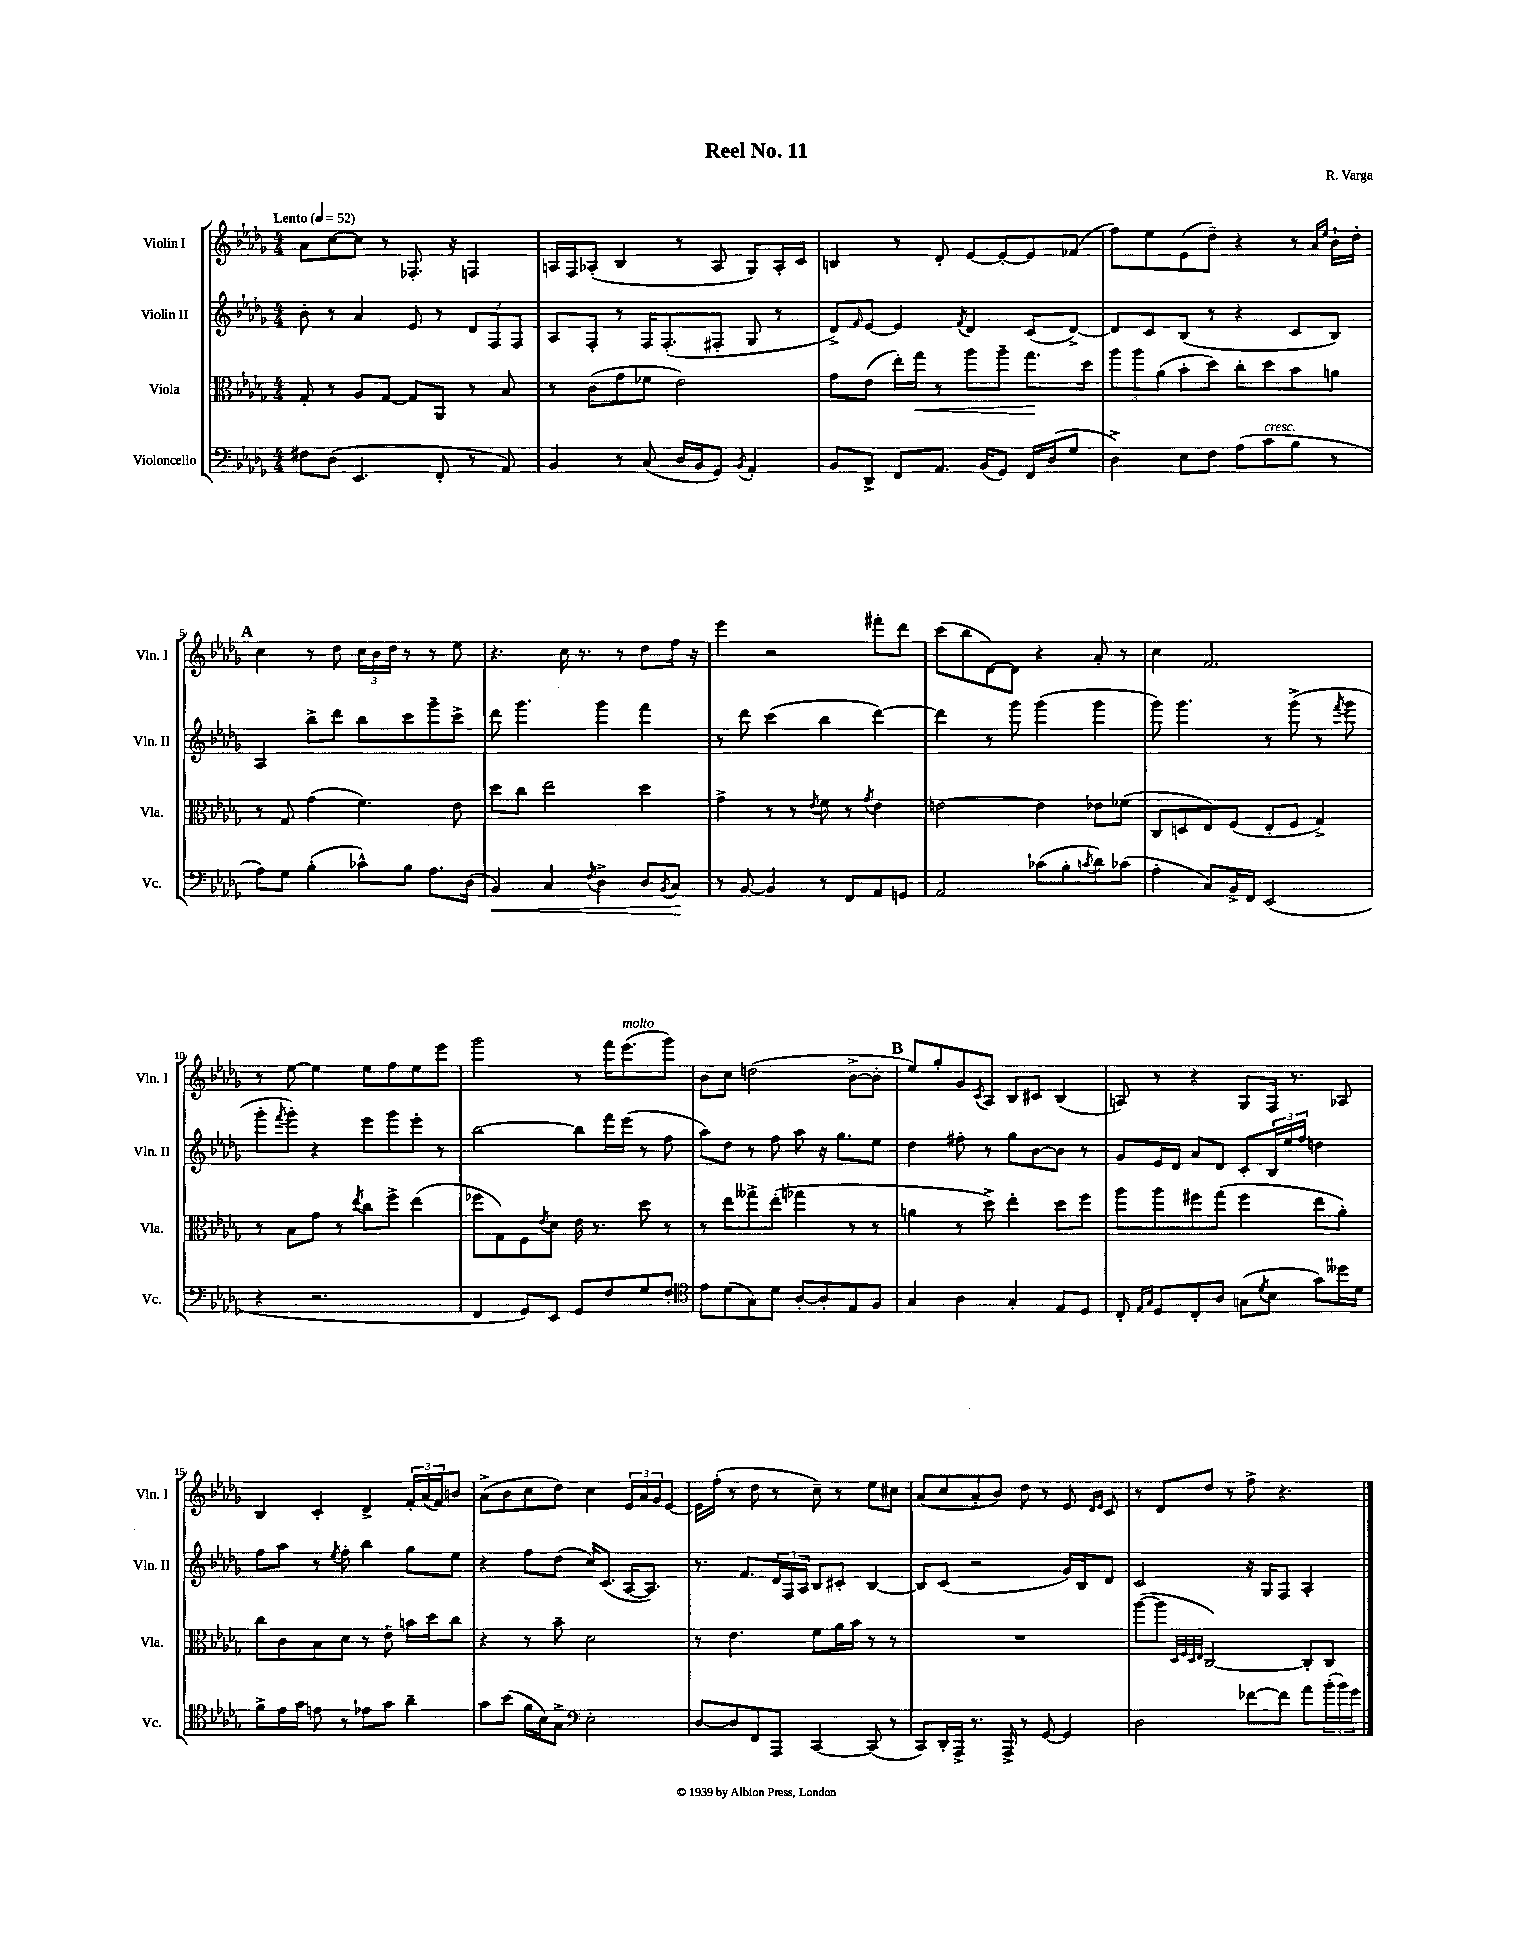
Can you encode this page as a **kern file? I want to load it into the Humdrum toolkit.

**kern	**dynam	**kern	**dynam	**kern	**kern
*part4	*part4	*part3	*part3	*part2	*part1
*staff4	*staff4	*staff3	*staff3	*staff2	*staff1
*I"Violoncello	*	*I"Viola	*	*I"Violin II	*I"Violin I
*I'Vc.	*	*I'Vla.	*	*I'Vln. II	*I'Vln. I
*clefF4	*	*clefC3	*	*clefG2	*clefG2
*k[b-e-a-d-g-]	*	*k[b-e-a-d-g-]	*	*k[b-e-a-d-g-]	*k[b-e-a-d-g-]
*M4/4	*	*M4/4	*	*M4/4	*M4/4
*MM52	*	*MM52	*	*MM52	*MM52
=1	=1	=1	=1	=1	=1
!	!	!	!	!	!LO:TX:a:B:t=Lento
8F#X\L	.	8G-'/	.	8b-'\	8a-\L
(8D-\J	.	8r	.	8r	[8cc\
4.EE-/	.	8A-/L	.	4a-/	8cc\J]
.	.	[8G-/J	.	.	8r
.	.	8G-/L]	.	8e-/	8.F-X'/
8FF'/	.	8AA-/J	.	8r	.
.	.	.	.	.	16r
8r	.	8r	.	12d-/L	4Fn/
.	.	.	.	12F/	.
8AA-/)	.	8B-/	.	.	.
.	.	.	.	12F/J	.
=2	=2	=2	=2	=2	=2
4BB-/	.	8r	.	8A-/L	16An/LL
.	.	.	.	.	16F/J
.	.	(8c\L	.	8F'/J	(8A-X'/J
8r	.	8g-\	.	8r	4B-/
(8C/	.	8f-X\J	.	16F/KL	.
.	.	.	.	(8.F'/	.
16D-/LL	.	2e-\)	.	.	8r
16BB-/J	.	.	.	.	.
8GG-/J)	.	.	.	8F#X'/J	8A-/
8qBB-/	.	.	.	.	.
4AA-'/	.	.	.	8G-/	8G-/L)
.	.	.	.	8r	16A-'/L
.	.	.	.	.	16c/JJ
=3	=3	=3	=3	=3	=3
8BB-/L	.	8g-\L	.	8d-^/L)	4Bn/
.	.	.	.	16qqf/	.
8DD-^/J	.	(8e-\J	.	[8e-/J	.
8FF/L	.	16ee-'\LL)	.	4e-/]	8r
!	!	!	!LO:HP:b	!	!
.	.	16gg-\JJ	<	.	.
8.AA-/J	.	8r	.	.	8d-'/
.	.	.	.	8qf/	.
.	.	8aa-\L	.	4d-/	[8e-/L
(16BB-/KL	.	.	.	.	.
8GG-/J)	.	8aa-~\J	.	.	8e-'/_
16FF/LL	.	8.gg-\L	.	(8c/L	8e-/]
(16D-/J	.	.	.	.	.
8G-/J	.	.	.	[8d-^/J)	(8f-X/J
.	.	16dd-\Jk	[	.	.
=4	=4	=4	=4	=4	=4
4D-^\)	.	12aa-\L	.	8d-/L]	8ff\L)
.	.	12aa-\	.	.	.
.	.	.	.	8c/	8ee-\
.	.	(12a-\J	.	.	.
8E-\L	.	8b-'\L	.	(8B-/J	(8e-\
8F\J	.	8dd-\J)	.	8r	8dd-~\J)
(8A-\L	.	8cc'\L	.	4r	4r
!LO:TX:a:i:t=cresc.	!	!	!	!	!
8c\	.	8dd-\	.	.	.
8B-\J	.	8b-\	.	8c/L	8r
.	.	.	.	.	16qqa-/LL
.	.	.	.	.	16qqee-/JJ
8r	.	8an\J	.	8B-/J)	16b-`\LL
.	.	.	.	.	16dd-'\JJ
!!LO:LB:g=z
!!LO:REH:place=s1:t=A
=5	=5	=5	=5	=5	=5
8A-\L)	.	8r	.	4A-/	4cc\
8G-\J	.	8G-/	.	.	.
(4B-'\	.	(4g-\	.	8bb-^\L	8r
.	.	.	.	8ddd-\J	8dd-\
8c-X^^\L)	.	4.f\)	.	8bb-\L	24cc\LL
.	.	.	.	.	24b-\
.	.	.	.	.	24dd-\JJ
8B-\J	.	.	.	8ccc\	8r
8.A-\L	.	.	.	8ggg-~\	8r
.	.	8e-\	.	8ccc^\J	8ee-\
(16D-\Jk	.	.	.	.	.
=6	=6	=6	=6	=6	=6
!	!LO:HP:b	!	!	!	!
4BB-/)	<	8dd-\L	.	8ddd-\	4.r
.	.	8cc\J	.	4.ggg-\	.
4C/	.	2ee-\	.	.	.
.	.	.	.	.	16cc\
.	.	.	.	.	8.r
8qF/	.	.	.	.	.
4D-^\	.	.	.	4ggg-\	.
.	.	.	.	.	8r
8D-/L	.	4dd-\	.	4fff\	8dd-\L
8qBB-/	.	.	.	.	.
8C/J	.	.	.	.	16ff\Jk
.	.	.	.	.	16r
.	[	.	.	.	.
=7	=7	=7	=7	=7	=7
8r	.	4g-^\	.	8r	4eee-\
[8BB-/	.	.	.	8ddd-\	.
4BB-/]	.	8r	.	(4ccc\	2r
.	.	8r	.	.	.
.	.	8qe-/	.	.	.
8r	.	8f\	.	4bb-\	.
8FF/L	.	8r	.	.	.
.	.	8qg-/	.	.	.
8AA-/	.	4e-\	.	[4ddd-\)	8fff#X'\L
8GGn/J	.	.	.	.	8ddd-\J
=8	=8	=8	=8	=8	=8
2AA-/	.	[2en\	.	4ddd-\]	(8ccc\L
.	.	.	.	.	8bb-\
.	.	.	.	8r	[8d-\)
.	.	.	.	8ggg-\	8d-\J]
(8c-X\L	.	4e\]	.	(4ggg-\	4r
8B-'\	.	.	.	.	.
8qcn/	.	.	.	.	.
8d-\)	.	8e-X\L	.	4ggg-\	8a-'/
(8c-X\J	.	(8f-X\J	.	.	8r
=9	=9	=9	=9	=9	=9
4A-'\	.	8C/L	.	8ggg-\)	4cc\
.	.	8Dn/	.	4.ggg-\	.
8C/L)	.	8E-/)	.	.	2.f/
16BB-^/L	.	(8F/J	.	.	.
16FF/JJ	.	.	.	.	.
(2EE-/	.	8E-'/L	.	8r	.
.	.	8F/J	.	(8ggg-^\	.
.	.	4G-^/)	.	8r	.
.	.	.	.	8qfff/	.
.	.	.	.	8ggg-\	.
!!LO:LB:g=z
=10	=10	=10	=10	=10	=10
4r	.	8r	.	8ggg-'\L	8r
.	.	.	.	8qfff/	.
.	.	8B-\L	.	8ggg-'\J)	[8ee-\
2.r	.	8g-\J	.	4r	4ee-\]
.	.	8r	.	.	.
.	.	8qee-/	.	.	.
.	.	8cc\L	.	8eee-\L	8ee-\L
.	.	8ff^\J	.	8ggg-\	8ff\
.	.	(4ee-\	.	8eee-'\J	8ee-\
.	.	.	.	8r	8eee-\J
=11	=11	=11	=11	=11	=11
4FF/	.	8ff-X\L	.	[2bb-\	2ggg-\
.	.	8G-\)	.	.	.
8GG-/L)	.	8F\	.	.	.
.	.	8qe-/	.	.	.
8EE-/J	.	8d-\J	.	.	.
8GG-/L	.	16e-\	.	8bb-\L]	8r
.	.	8.r	.	.	.
8F/	.	.	.	16fff\L	16fff\KL
!	!	!	!	!	!LO:TX:a:i:t=molto
.	.	.	.	(16eee-\JJ	(8.eee-\
8G-/	.	8dd-\	.	8r	.
8F'/J	.	8r	.	8ff\	8ggg-\J)
=12	=12	=12	=12	=12	=12
*clefC4	*	*	*	*	*
8e-\L	.	8r	.	8aa-\L)	8b-\L
(8d-\	.	8ee-\L	.	8dd-\J	8cc\J
8G-\)	.	8gg--X^\	.	8r	(2ddn\
8d-\J	.	(8ee-'\J	.	8ff\	.
[8A-'/L	.	4gg-X\	.	8aa-\	.
8A-'/]	.	.	.	16r	.
.	.	.	.	8.gg-\L	.
8E-/	.	8r	.	.	[8b-^\L
8F/J	.	8r	.	8ee-\J	8b-'\J]
!!LO:REH:place=s1:t=B
=13	=13	=13	=13	=13	=13
4G-/	.	4an\	.	4dd-\	8ee-/L)
.	.	.	.	.	8gg-'/
4A-\	.	8r	.	8ff#X'\	8g-/
.	.	.	.	.	8qc/
.	.	8dd-^\)	.	8r	8A-/J
4G-'/	.	4ee-'\	.	8gg-\L	8B-/L
.	.	.	.	[8b-\	8c#X/J
8E-/L	.	8dd-\L	.	8b-\J]	(4B-/
8D-/J	.	8ff\J	.	8r	.
=14	=14	=14	=14	=14	=14
8C'/	.	8aa-\L	.	8g-/L	8An/)
16qqE-/LL	.	.	.	.	.
16qqG-/JJ	.	.	.	.	.
8D-/L	.	8aa-\	.	16e-/L	8r
.	.	.	.	16d-/JJ	.
8C'/	.	8ff#X\	.	8a-/L	4r
8A-/J	.	(8gg-\J	.	8d-/J	.
(8Gn\L	.	4ff#\	.	8c'/L	8G-/L
8qd-/	.	.	.	.	.
8B-\J	.	.	.	24B-/L	16F/Jk
.	.	.	.	24ee-/	.
.	.	.	.	.	8.r
.	.	.	.	24ff/JJ	.
8g-\L)	.	8ee-\L	.	4ddn\	.
16dd--X\L	.	8a-'\J)	.	.	8A-X/
16d-\JJ	.	.	.	.	.
!!LO:LB:g=z
=15	=15	=15	=15	=15	=15
8f^\L	.	8cc\L	.	8ff\L	4B-/
16e-\L	.	8c\	.	8aa-\J	.
16g-\JJ	.	.	.	.	.
8en\	.	8B-\	.	8r	4c'/
.	.	.	.	8qee-/	.
8r	.	8d-\J	.	8ff'\	.
8e-X\L	.	8r	.	4bb-\	4d-^/
8g-\J	.	8e-~\	.	.	.
4a-~\	.	16bn\LL	.	8gg-\L	24f'/LL
.	.	.	.	.	(24a-/
.	.	16dd-\J	.	.	.
.	.	.	.	.	24f/J)
.	.	8cc\J	.	8ee-\J	8bn/J
=16	=16	=16	=16	=16	=16
8g-\L	.	4r	.	4r	(8a-^\L
(8b-\J	.	.	.	.	8b-\
16f\LL	.	8r	.	8ff\L	8cc\
16B-\J)	.	.	.	.	.
8G-^\J	.	8b-~\	.	(8dd-\J	8dd-\J)
*clefF4	*	*	*	*	*
2E-'\	.	2d-\	.	16cc/KL)	4cc\
.	.	.	.	(8.c/J	.
.	.	.	.	[16A-/KL	24e-/LL
.	.	.	.	.	24a-/
.	.	.	.	8.A-/J])	.
.	.	.	.	.	24g-/J
.	.	.	.	.	[8e-/J
=17	=17	=17	=17	=17	=17
[8D-/L	.	8r	.	8.r	16e-\LL]
.	.	.	.	.	(16ff'\JJ
8D-/]	.	4.e-\	.	.	8r
.	.	.	.	8.f/L	.
8FF/	.	.	.	.	8dd-\
8AAA-/J	.	.	.	24d-/L	8r
.	.	.	.	24F/	.
.	.	.	.	24A-/JJ	.
[4CC/	.	8f\L	.	8B-/L	8cc~\)
.	.	16a-\L	.	8c#X'/J	8r
.	.	16b-\JJ	.	.	.
(8CC/]	.	8r	.	[4B-/	8ee-\L
8r	.	8r	.	.	8cc#X\J
=18	=18	=18	=18	=18	=18
8CC/L)	.	1r	.	8B-/L]	(8a-/L
16DD-'/L	.	.	.	(8c/J	8cc/
16AAA-^/JJ	.	.	.	.	.
8.r	.	.	.	2r	8a-'/
.	.	.	.	.	8b-/J)
16AAA-^/	.	.	.	.	.
8r	.	.	.	.	8dd-\
[8GG-/	.	.	.	.	8r
4GG-/]	.	.	.	16g-/LL)	8e-/
.	.	.	.	16B-/J	.
.	.	.	.	.	16qqd-/LL
.	.	.	.	.	16qqe-/JJ
.	.	.	.	8d-/J	8c/
=19	=19	=19	=19	=19	=19
2D-\	.	([8aa-\L	.	2c/	8r
.	.	8aa-\J]	.	.	8d-/L
.	.	32qqD-/LLL	.	.	.
.	.	32qqF/	.	.	.
.	.	32qqD-/	.	.	.
.	.	32qqE-/JJJ	.	.	.
.	.	[2C/)	.	.	8dd-/J
.	.	.	.	.	8r
[8f-X\L	.	.	.	16r	8ff^\
.	.	.	.	16G-/KL	.
8f-\J]	.	.	.	8F/J	4.r
8a-\L	.	8C'/L]	.	4A-'/	.
(24b-'\L	.	8C/J	.	.	.
24b-\)	.	.	.	.	.
24g-\JJ	.	.	.	.	.
==	==	==	==	==	==
*-	*-	*-	*-	*-	*-
